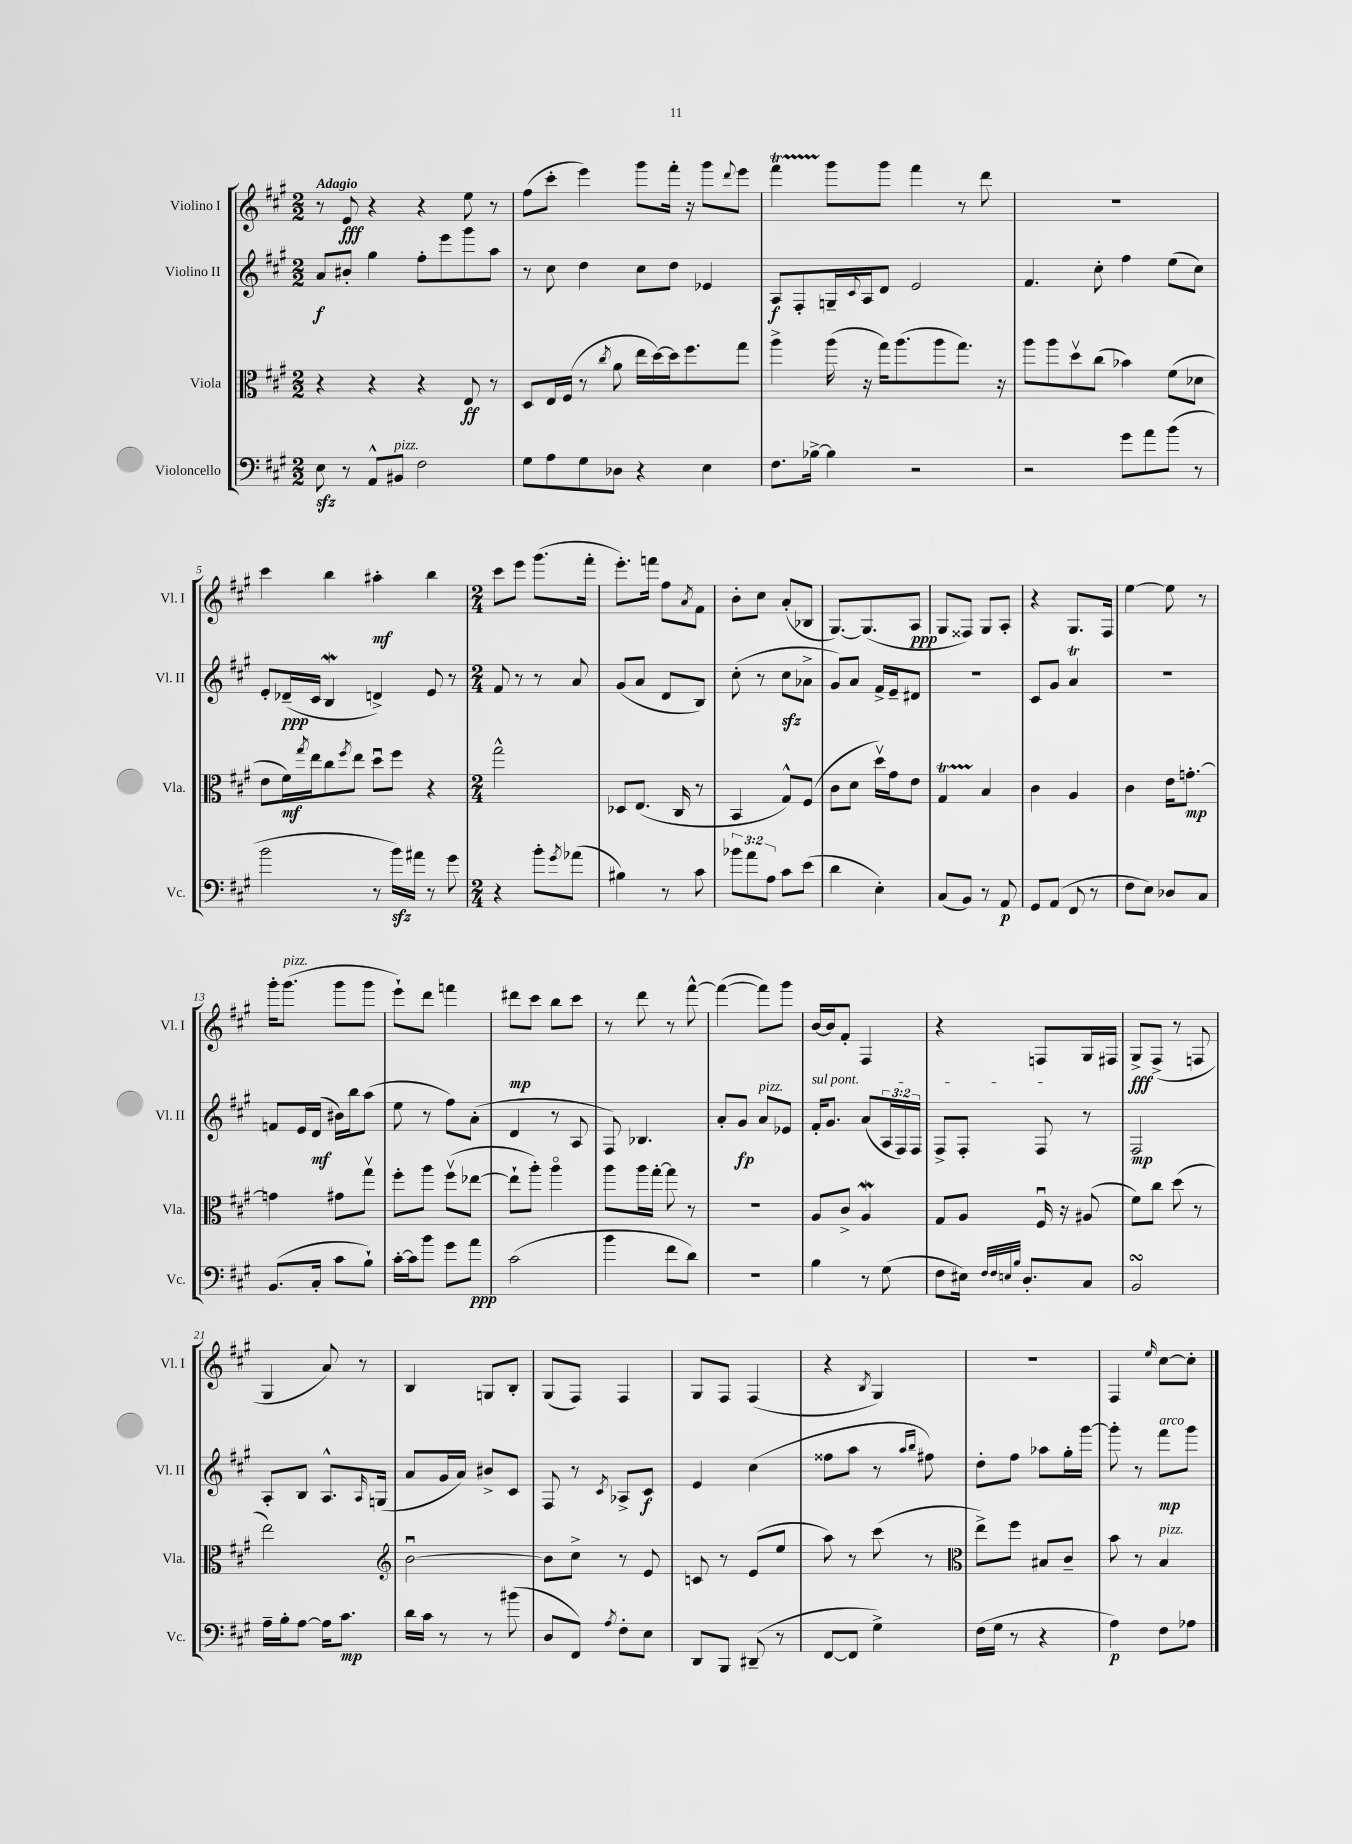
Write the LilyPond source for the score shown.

<<
\new StaffGroup <<
\new Staff = "s0" \with { instrumentName = "Violino I" shortInstrumentName = "Vl. I" } {
    \clef treble \key a \major \numericTimeSignature \time 2/2 \tempo "Adagio"
    r8 e'8\fff r4 r4 e''8 r8 |
    fis''8( cis'''8-. e'''4) gis'''8 fis'''16-. r16 gis'''8 \appoggiatura { d'''8 } e'''8 |
    fis'''4\startTrillSpan gis'''8\stopTrillSpan gis'''8 fis'''4 r8 d'''8 |
    R1 |
    cis'''4 b''4 ais''4-.\mf b''4 |
    \numericTimeSignature \time 2/4 cis'''8 e'''8 gis'''8.( fis'''16-. |
    e'''8.-.) f'''16 fis''8 \acciaccatura { a'8 } fis'8 |
    b'8-. cis''8 a'8-.( bes8 |
    gis8.~) gis8.( a8\ppp |
    gis8 fisis8) gis8 a8-. |
    r4 gis8. fis16 |
    e''4~ e''8 r8 |
    gis'''16-. gis'''8.^\markup { \italic "pizz." }( gis'''8 gis'''8 |
    e'''8-!) d'''8 f'''4 |
    dis'''8\mp cis'''8 b''8 cis'''8 |
    r8 d'''8 r8 fis'''8~-^ |
    fis'''4~( fis'''8) gis'''8 |
    b'16~ b'16 fis'8-. fis4 |
    r4 f8 gis16 fis16 |
    gis8->\fff fis8->( r8 f8 |
    gis4 a'8) r8 |
    b4 g8 b8-. |
    gis8( fis8) fis4 |
    gis8 fis8 fis4( |
    r4 \acciaccatura { b8 } gis4) |
    r2 |
    fis4 \grace { e''16 } cis''8~ cis''8-. \bar "|." |
}
\new Staff = "s1" \with { instrumentName = "Violino II" shortInstrumentName = "Vl. II" } {
    \clef treble \key a \major \numericTimeSignature \time 2/2 \override Staff.TupletNumber.text = #tuplet-number::calc-fraction-text
    a'8\f bis'8-. gis''4 fis''8-. e'''8 gis'''8 a''8 |
    r8 cis''8 d''4 cis''8 d''8 ees'4 |
    a8\f fis8-. g16-- \appoggiatura { cis'8 } a16 d'8 e'2 |
    fis'4. cis''8-. fis''4 e''8( cis''8) |
    e'8-. des'16--\ppp( cis'16 b4\mordent d'4->) e'8 r8 |
    \numericTimeSignature \time 2/4 fis'8 r8 r8 a'8 |
    gis'8( a'8 d'8 b8) |
    cis''8-.( r8 cis''8\sfz aes'8-> |
    gis'8) a'8 fis'16-> e'16-- dis'8 |
    r2 |
    cis'8 gis'8 a'4\trill |
    R2 |
    f'8 e'16 d'16\mf( bis'16) b''16 a''8( |
    e''8 r8 fis''8) a'8-.( |
    d'4 r8 a8 |
    fis8) bes4. |
    a'8-. gis'8\fp a'8^\markup { \italic "pizz." } ees'8 |
    \once \override TextSpanner.bound-details.left.text = \markup { \italic "sul pont." } fis'16-.\startTextSpan gis'8. a'8( \tuplet 3/2 { a16 fis16) fis16 } |
    fis8-> fis8-. fis8\stopTextSpan r8 |
    fis2\mp |
    a8-. b8 a8.-^ \grace { a16 } g16( |
    a'8 gis'16 a'16) bis'8-> cis'8 |
    fis8 r8 \acciaccatura { cis'8 } aes8-> cis'8\f |
    e'4 cis''4( |
    fisis''8 a''8 r8 \grace { a''16 b''16 } fis''8) |
    d''8-. fis''8 aes''8 gis''16-. gis'''16~ |
    gis'''8-. r8 fis'''8\mp^\markup { \italic "arco" } gis'''8 \bar "|." |
}
\new Staff = "s2" \with { instrumentName = "Viola" shortInstrumentName = "Vla." } {
    \clef alto \key a \major \numericTimeSignature \time 2/2
    r4 r4 r4 e8\ff r8 |
    d8 e16 fis16( r8 \acciaccatura { cis''8 } a'8 e''16 d''16~) d''16 fis''8. gis''8 |
    a''4-> a''16( r16 gis''16) a''8.( a''8 gis''8.) r16 |
    a''8 a''8 d''8\upbow cis''8( bes'4) fis'8( des'8 |
    e'8 fis'16\mf) \acciaccatura { gis''8 } e''16 cis''8 \acciaccatura { fis''8 } e''8 d''8\downbow fis''8 r4 |
    \numericTimeSignature \time 2/4 gis''2-^ |
    des8 e8.( cis16 r8 |
    b,4 gis8-^) fis8( |
    cis'8 d'8 d''16\upbow) gis'16 e'8 |
    gis4\startTrillSpan b4\stopTrillSpan |
    cis'4 a4 |
    cis'4 e'16 g'8.~-.\mp |
    g'4 gis'8 gis''8\upbow |
    fis''8-. a''8 fis''8\upbow( ees''8~ |
    ees''8-! a''8-.) a''4\flageolet |
    a''8 a''16 gis''16~-. gis''8 r8 |
    r2 |
    a8 cis'8-> a4\mordent |
    gis8 a8 fis16\downbow r16 ais8( |
    fis'8) cis''8 d''8( r8 |
    e''2) |
    \clef treble b'2~\downbow |
    b'8 cis''8-> r8 e'8 |
    c'8 r8 e'8( e''8 |
    a''8) r8 cis'''8( r8 |
    \clef alto e''8->) fis''8 bis8 cis'8-- |
    b'8 r8 b4^\markup { \italic "pizz." } \bar "|." |
}
\new Staff = "s3" \with { instrumentName = "Violoncello" shortInstrumentName = "Vc." } {
    \clef bass \key a \major \numericTimeSignature \time 2/2 \override Staff.TupletNumber.text = #tuplet-number::calc-fraction-text
    e8\sfz r8 a,8-^ bis,8^\markup { \italic "pizz." } fis2 |
    gis8 a8 gis8 des8 r4 e4 |
    fis8. bes16~-> bes4 r2 |
    r2 gis'8 a'8 b'8( r8 |
    b'2 r8 b'16\sfz) ais'16 r8 gis'8 |
    \numericTimeSignature \time 2/4 r4 b'8-. \acciaccatura { gis'8 } aes'8( |
    bis4) r8 cis'8 |
    \tuplet 3/2 { bes'8 a'8 a8 } cis'8 e'8( |
    d'4 e4-.) |
    cis8( b,8) r8 a,8\p |
    gis,8 a,8( fis,8 r8 |
    fis8 e8) des8 cis8 |
    b,8.( cis16-. cis'8 b8-!) |
    cis'16~-. cis'16 b'8 gis'8 a'8\ppp |
    cis'2( |
    b'4 fis'8 d'8) |
    R2 |
    b4 r8 gis8( |
    fis8 eis16) \grace { fis32 fis32 e32 b32 } d8.-. cis8 |
    b,2\turn |
    a16-- b16-. a8~ a16 cis'8.\mp |
    d'16 cis'16 r8 r8 bis'8( |
    d8 fis,8) \acciaccatura { a8 } fis8-. e8 |
    d,8 b,,8 dis,8--( r8 |
    fis,8~ fis,8 gis4->) |
    fis16( gis16 r8 r4 |
    a4\p) fis8 aes8 \bar "|." |
}
>>
>>
